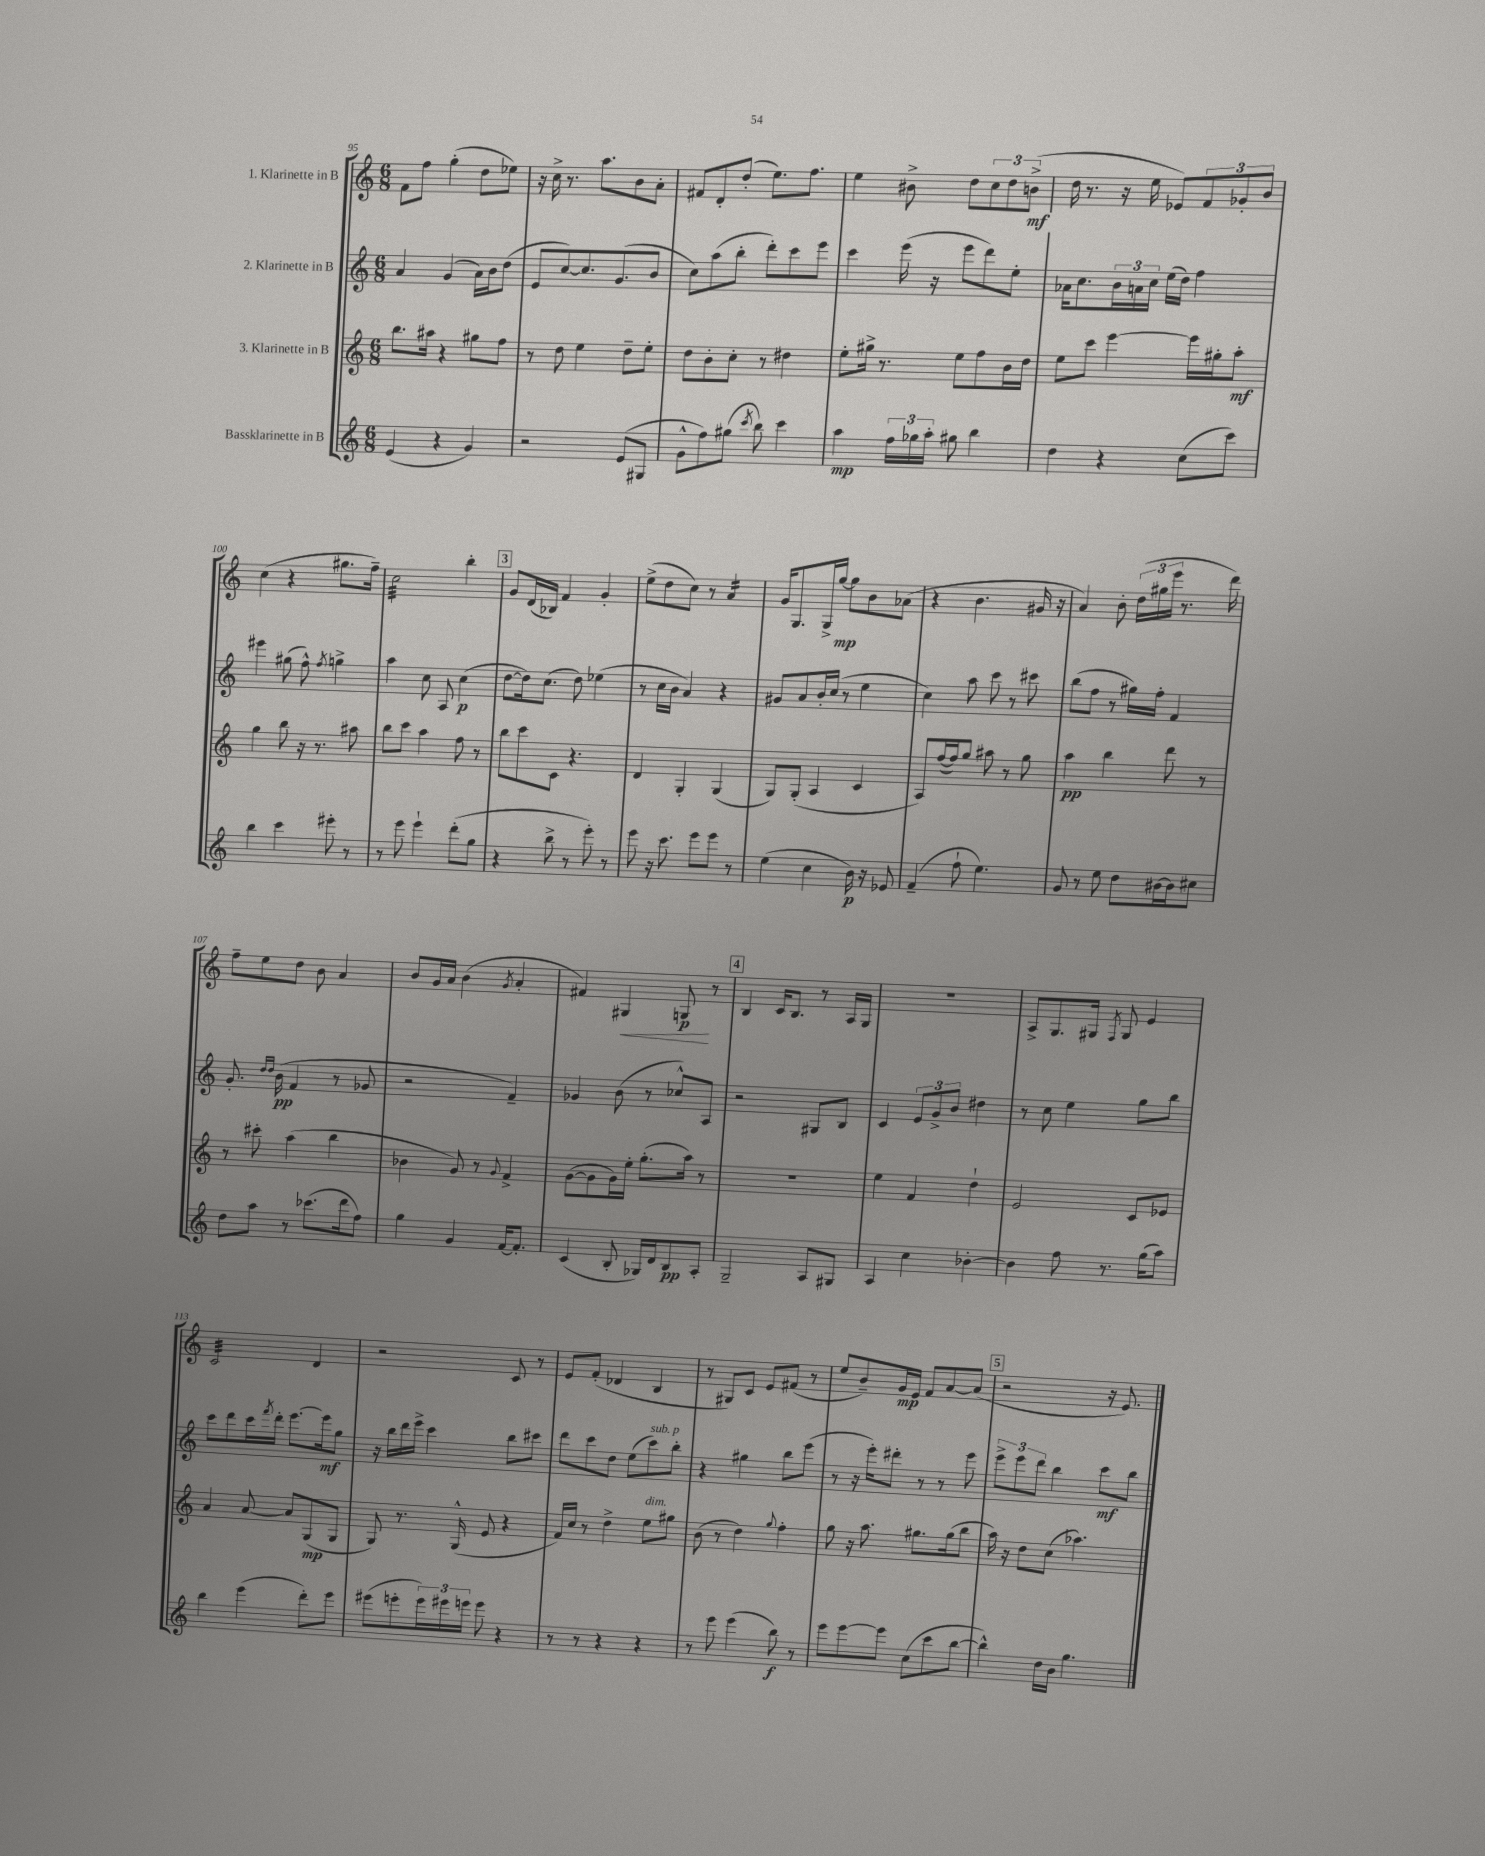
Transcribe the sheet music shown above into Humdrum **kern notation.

**kern	**dynam	**kern	**dynam	**kern	**dynam	**kern	**dynam
*part4	*part4	*part3	*part3	*part2	*part2	*part1	*part1
*staff4	*staff4	*staff3	*staff3	*staff2	*staff2	*staff1	*staff1
*I"Bassklarinette in B	*	*I"3. Klarinette in B	*	*I"2. Klarinette in B	*	*I"1. Klarinette in B	*
*clefG2	*	*clefG2	*	*clefG2	*	*clefG2	*
*k[]	*	*k[]	*	*k[]	*	*k[]	*
*M6/8	*	*M6/8	*	*M6/8	*	*M6/8	*
=95	=95	=95	=95	=95	=95	=95	=95
(4e/	.	8.bb\L	.	4a/	.	8f\L	.
.	.	.	.	.	.	8ff\J	.
.	.	16aa#X\Jk	.	.	.	.	.
4r	.	4r	.	(4g/	.	(4gg'\	.
4g/)	.	8gg#X\L	.	16a\LL)	.	8dd\L	.
.	.	.	.	16b\J	.	.	.
.	.	8ff\J	.	(8dd\J	.	8ee-X\J)	.
=96	=96	=96	=96	=96	=96	=96	=96
2r	.	8r	.	8e/L	.	16r	.
.	.	.	.	.	.	16cc^\	.
.	.	8dd\	.	[8cc/)	.	8.r	.
.	.	4ee\	.	8.cc/]	.	.	.
.	.	.	.	.	.	8.aa\L	.
.	.	.	.	(8.g/	.	.	.
(8e/L	.	8dd~\L	.	.	.	8b\	.
8G#X/J	.	8ee'\J	.	8b/J	.	8a'\J	.
=97	=97	=97	=97	=97	=97	=97	=97
8g^^\L	.	8dd\L	.	8cc\L)	.	8f#X/L	.
8ff\)	.	8b'\	.	(8aa\	.	8d'/	.
(8gg#X\J	.	8cc'\J	.	8bb'\J	.	(8dd'/J	.
8qccc/	.	.	.	.	.	.	.
8bb\)	.	8r	.	8ddd'\L)	.	8.ee\L)	.
4ccc\	.	4dd#X\	.	8ccc\	.	.	.
.	.	.	.	.	.	8.ff\J	.
.	.	.	.	8eee\J	.	.	.
=98	=98	=98	=98	=98	=98	=98	=98
4aa\	mp	8ee'\L	.	4ccc\	.	4ee\	.
.	.	16gg#X^\Jk	.	.	.	.	.
.	.	8.r	.	.	.	.	.
24ff\LL	.	.	.	(16eee\	.	8b#X^\	.
24gg-X\	.	.	.	.	.	.	.
.	.	.	.	16r	.	.	.
24aa'\JJ	.	.	.	.	.	.	.
8gg#X\	.	8ee\L	.	8eee\L	.	8dd\L	.
4bb\	.	8ff\	.	8ddd\)	.	12cc\	.
.	.	.	.	.	.	12dd\	.
.	.	16b\L	.	8ee'\J	.	.	.
.	.	.	.	.	.	(12bn^\J	mf
.	.	16dd\JJ	.	.	.	.	.
=99	=99	=99	=99	=99	=99	=99	=99
4dd\	.	8ee\L	.	16a-X\KL	.	16dd\	.
.	.	.	.	8.cc\	.	8.r	.
.	.	8ccc\J	.	.	.	.	.
4r	.	[4eee\	.	24b\L	.	16r	.
.	.	.	.	24an\	.	.	.
.	.	.	.	.	.	16ee\	.
.	.	.	.	24cc\JJ	.	.	.
.	.	.	.	(16ee\LL	.	8e-X/L)	.
.	.	.	.	16dd\JJ)	.	.	.
(8cc\L	.	16eee\LL]	.	4ff\	.	12f/	.
.	.	16gg#X'\J	.	.	.	.	.
.	.	.	.	.	.	12g-X'/	.
8ccc\J)	.	8aa'\J	mf	.	.	.	.
.	.	.	.	.	.	12b/J	.
!!LO:LB:g=z
=100	=100	=100	=100	=100	=100	=100	=100
4bb\	.	4gg\	.	4eee#X\	.	(4cc\	.
4ccc\	.	8bb\	.	(8gg#X\	.	4r	.
.	.	16r	.	8ff^^\)	.	.	.
.	.	8.r	.	.	.	.	.
.	.	.	.	8qff/	.	.	.
8eee#X'\	.	.	.	4ggn^\	.	8.gg#X\L	.
8r	.	8aa#X\	.	.	.	.	.
.	.	.	.	.	.	16ff~\Jk)	.
=101	=101	=101	=101	=101	=101	=101	=101
*	*	*	*	*	*	*tremolo	*
8r	.	8bb\L	.	4aa\	.	32cc\LLL	.
.	.	.	.	.	.	32cc\	.
.	.	.	.	.	.	32cc\	.
.	.	.	.	.	.	32cc\	.
8eee\	.	8ccc\J	.	.	.	32cc\	.
.	.	.	.	.	.	32cc\	.
.	.	.	.	.	.	32cc\	.
.	.	.	.	.	.	32cc\	.
4eee`\	.	4aa\	.	8cc\	.	32cc\	.
.	.	.	.	.	.	32cc\	.
.	.	.	.	.	.	32cc\	.
.	.	.	.	.	.	32cc\	.
.	.	.	.	8A/	.	32cc\	.
.	.	.	.	.	.	32cc\	.
.	.	.	.	.	.	32cc\	.
.	.	.	.	.	.	32cc\JJJ	.
*	*	*	*	*	*	*Xtremolo	*
(8ddd'\L	.	8ff\	.	(4cc\	p	4bb'\	.
8gg\J	.	8r	.	.	.	.	.
!!LO:REH:place=s1:t=3
=102	=102	=102	=102	=102	=102	=102	=102
4r	.	8bb\L	.	[8dd\L	.	8g/L	.
.	.	8ccc\	.	16dd\k])	.	(16d/L	.
.	.	.	.	(8.cc\J	.	16B-X/JJ)	.
8bb^\	.	8c\J	.	.	.	4f/	.
8r	.	4.r	.	8dd\)	.	.	.
8eee'\)	.	.	.	(4ee-X\	.	4g'/	.
8r	.	.	.	.	.	.	.
=103	=103	=103	=103	=103	=103	=103	=103
8eee\	.	4d/	.	8r	.	(8ee^\L	.
16r	.	.	.	16cc\LL	.	8dd\	.
8.ccc\	.	.	.	16b\JJ	.	.	.
.	.	4G'/	.	4a/)	.	8cc\J)	.
8eee\L	.	.	.	.	.	8r	.
*	*	*	*	*	*	*tremolo	*
8eee\J	.	(4G/	.	4r	.	16a/LL	.
.	.	.	.	.	.	16a/	.
8r	.	.	.	.	.	16a/	.
.	.	.	.	.	.	16a/JJ	.
*	*	*	*	*	*	*Xtremolo	*
=104	=104	=104	=104	=104	=104	=104	=104
(4ee\	.	8G/L)	.	8g#X/L	.	16g/KL	.
.	.	.	.	.	.	8.G/	.
.	.	(8G'/J	.	8a/	.	.	.
4cc\	.	4A/	.	16b'/L	.	16G^/L	.
.	.	.	.	(16cc/JJ	.	[16gg/JJ	mp
.	.	.	.	8r	.	8gg\L]	.
16b\)	p	4c/	.	4ee\	.	8b\	.
16r	.	.	.	.	.	.	.
8e-X/	.	.	.	.	.	(8a-X\J	.
=105	=105	=105	=105	=105	=105	=105	=105
(4f~/	.	8A/L)	.	4cc\)	.	4r	.
.	.	([16ff/L	.	.	.	.	.
.	.	16ff/J])	.	.	.	.	.
8ff`\	.	8gg/J	.	8aa\	.	4.b\	.
4.ee\)	.	8aa#X\	.	8ccc\	.	.	.
.	.	8r	.	8r	.	.	.
.	.	8gg\	.	8ccc#X\	.	16g#X/	.
.	.	.	.	.	.	16r	.
=106	=106	=106	=106	=106	=106	=106	=106
8g/	.	4aa\	pp	(8bb\L	.	4a/)	.
8r	.	.	.	8ff\J	.	.	.
8ee\	.	4bb\	.	8r	.	8b'\	.
8dd\L	.	.	.	16gg#X\LL)	.	(24dd\LL	.
.	.	.	.	.	.	24gg#X\	.
.	.	.	.	16ff'\JJ	.	.	.
.	.	.	.	.	.	24eee\JJ	.
[16b#X\L	.	8ddd\	.	4f/	.	8.r	.
16b#\J]	.	.	.	.	.	.	.
8cc#X\J	.	8r	.	.	.	.	.
.	.	.	.	.	.	16ddd\)	.
!!LO:LB:g=z
=107	=107	=107	=107	=107	=107	=107	=107
8dd\L	.	8r	.	8.g'/	.	8ff~\L	.
8aa\J	.	8ccc#X'\	.	.	.	8ee\	.
.	.	.	.	16qqdd/LL	.	.	.
.	.	.	.	16qqdd/JJ	.	.	.
.	.	.	.	(16b\	pp	.	.
8r	.	(4aa\	.	4f/	.	8dd\J	.
(8.ccc-X\L	.	.	.	.	.	8b\	.
.	.	4bb\	.	8r	.	4a/	.
16ddd\k	.	.	.	.	.	.	.
8ff\J)	.	.	.	8g-X/	.	.	.
=108	=108	=108	=108	=108	=108	=108	=108
4gg\	.	4b-X\	.	2r	.	8b/L	.
.	.	.	.	.	.	16g/L	.
.	.	.	.	.	.	16a/JJ	.
4g/	.	8g/)	.	.	.	(4b\	.
.	.	8r	.	.	.	.	.
.	.	8qqg/	.	.	.	8qg/	.
[16f/KL	.	4f^/	.	4f~/)	.	4a'/	.
8.f'/J]	.	.	.	.	.	.	.
=109	=109	=109	=109	=109	=109	=109	=109
(4c/	.	([8g\L	.	4g-X/	.	4f#X/)	.
.	.	8g\]	.	.	.	.	.
!	!	!	!	!	!	!	!LO:HP:b
8B'/	.	16g\L)	.	(8b\	.	4G#X/	<
.	.	16ee'\JJ	.	.	.	.	.
16G-X/LL)	.	(8.gg'\L	.	8r	.	.	.
16d/J	.	.	.	.	.	.	.
8B/	pp	.	.	8cc-X^^/L)	.	8Gn/	p
.	.	16aa\Jk)	.	.	.	.	.
8A'/J	.	8r	.	8A/J	.	8r	[
!!LO:REH:place=s1:t=4
=110	=110	=110	=110	=110	=110	=110	=110
2G~/	.	2.r	.	2r	.	4B/	.
.	.	.	.	.	.	16c/KL	.
.	.	.	.	.	.	8.B/J	.
8A/L	.	.	.	8G#X/L	.	8r	.
8G#X/J	.	.	.	8B/J	.	16A/LL	.
.	.	.	.	.	.	16G/JJ	.
=111	=111	=111	=111	=111	=111	=111	=111
4A/	.	4ee\	.	4c/	.	2.r	.
4cc\	.	4f/	.	12e/L	.	.	.
.	.	.	.	12g^/	.	.	.
.	.	.	.	12b/J	.	.	.
[4b-X'\	.	4dd`\	.	4dd#X\	.	.	.
=112	=112	=112	=112	=112	=112	=112	=112
4b-\]	.	2e/	.	8r	.	8A^/L	.
.	.	.	.	8cc\	.	8.G/	.
8ff\	.	.	.	4ee\	.	.	.
.	.	.	.	.	.	16G#X/Jk	.
.	.	.	.	.	.	8qF/	.
8.r	.	.	.	.	.	8G#/	.
.	.	8c/L	.	8gg\L	.	4e/	.
(16gg\KL	.	.	.	.	.	.	.
8aa\J)	.	8e-X/J	.	8bb\J	.	.	.
!!LO:LB:g=z
=113	=113	=113	=113	=113	=113	=113	=113
*	*	*	*	*	*	*tremolo	*
4bb\	.	4a/	.	8ccc\L	.	32c/LLL	.
.	.	.	.	.	.	32c/	.
.	.	.	.	.	.	32c/	.
.	.	.	.	.	.	32c/	.
.	.	.	.	8ddd\	.	32c/	.
.	.	.	.	.	.	32c/	.
.	.	.	.	.	.	32c/	.
.	.	.	.	.	.	32c/	.
(4eee\	.	[8a/	.	16ccc\L	.	32c/	.
.	.	.	.	.	.	32c/	.
.	.	.	.	8qfff/	.	.	.
.	.	.	.	16ddd'\JJ	.	32c/	.
.	.	.	.	.	.	32c/	.
.	.	8a/L]	.	[8.eee\L	.	32c/	.
.	.	.	.	.	.	32c/	.
.	.	.	.	.	.	32c/	.
.	.	.	.	.	.	32c/JJJ	.
*	*	*	*	*	*	*Xtremolo	*
8ddd'\L)	.	(8G/	mp	.	.	4d/	.
.	.	.	.	16eee\k]	mf	.	.
8eee\J	.	8G/J	.	8gg\J	.	.	.
=114	=114	=114	=114	=114	=114	=114	=114
(8eee#X\L	.	8G/)	.	16r	.	2r	.
.	.	.	.	16bb\LL	.	.	.
8eeen'\	.	8.r	.	16ddd\	.	.	.
.	.	.	.	16eee^\JJ	.	.	.
24eee\L)	.	.	.	4ccc\	.	.	.
24eee#X\	.	.	.	.	.	.	.
.	.	(16G^^/	.	.	.	.	.
24eeen\JJ	.	.	.	.	.	.	.
8eee\	.	8e/	.	.	.	.	.
4r	.	4r	.	8bb\L	.	8c/	.
.	.	.	.	8ccc#X\J	.	8r	.
=115	=115	=115	=115	=115	=115	=115	=115
8r	.	16f/LL)	.	8ddd\L	.	8e/L	.
.	.	16cc/JJ	.	.	.	.	.
8r	.	8r	.	8ccc\	.	(8f'/J	.
4r	.	4dd^\	.	8dd\J	.	4d-X/	.
.	.	.	.	(8ee\L	.	.	.
!	!	!	!	!LO:TX:a:i:t=sub. p	!	!	!
!	!	!LO:TX:a:i:t=dim.	!	!	!	!	!
4r	.	8ee\L	.	8ccc\)	.	4B/	.
.	.	8gg#X\J	.	8bb'\J	.	.	.
=116	=116	=116	=116	=116	=116	=116	=116
8r	.	(8b\	.	4r	.	8r	.
8eee\	.	8r	.	.	.	8G#X/L)	.
(4eee\	.	4dd\)	.	4gg#X\	.	8c/J	.
.	.	.	.	.	.	8e/L	.
.	.	8qqgg/	.	.	.	.	.
8bb\)	f	4ff'\	.	8bb\L	.	(8f#X/J	.
8r	.	.	.	(8eee\J	.	8r	.
=117	=117	=117	=117	=117	=117	=117	=117
8eee\L	.	8gg\	.	8r	.	8ee/L	.
[8eee\	.	16r	.	16r	.	8b~/)	.
.	.	8.aa\	.	16eee'\KL)	.	.	.
8eee\J]	.	.	.	8ddd#X'\J	.	16g/L	mp
.	.	.	.	.	.	16e/JJ	.
(8cc\L	.	8.gg#X\L	.	8r	.	8f/L	.
8ccc\	.	.	.	8r	.	[8a/	.
.	.	(16gg#\k	.	.	.	.	.
[8bb\J	.	8bb\J	.	8eee\	.	(8a/J]	.
!!LO:REH:place=s1:t=5
=118	=118	=118	=118	=118	=118	=118	=118
4bb^^\])	.	16aa\)	.	12eee^\L	.	2r	.
.	.	16r	.	.	.	.	.
.	.	.	.	12eee\	.	.	.
.	.	8dd\L	.	.	.	.	.
.	.	.	.	12ddd\J	.	.	.
16dd\LL	.	(8cc\J	.	4bb\	.	.	.
16b\JJ	.	.	.	.	.	.	.
4.gg\	.	4.aa-X\)	.	.	.	.	.
.	.	.	.	8ccc\L	mf	16r	.
.	.	.	.	.	.	8.e/)	.
.	.	.	.	8bb\J	.	.	.
==	==	==	==	==	==	==	==
*-	*-	*-	*-	*-	*-	*-	*-
